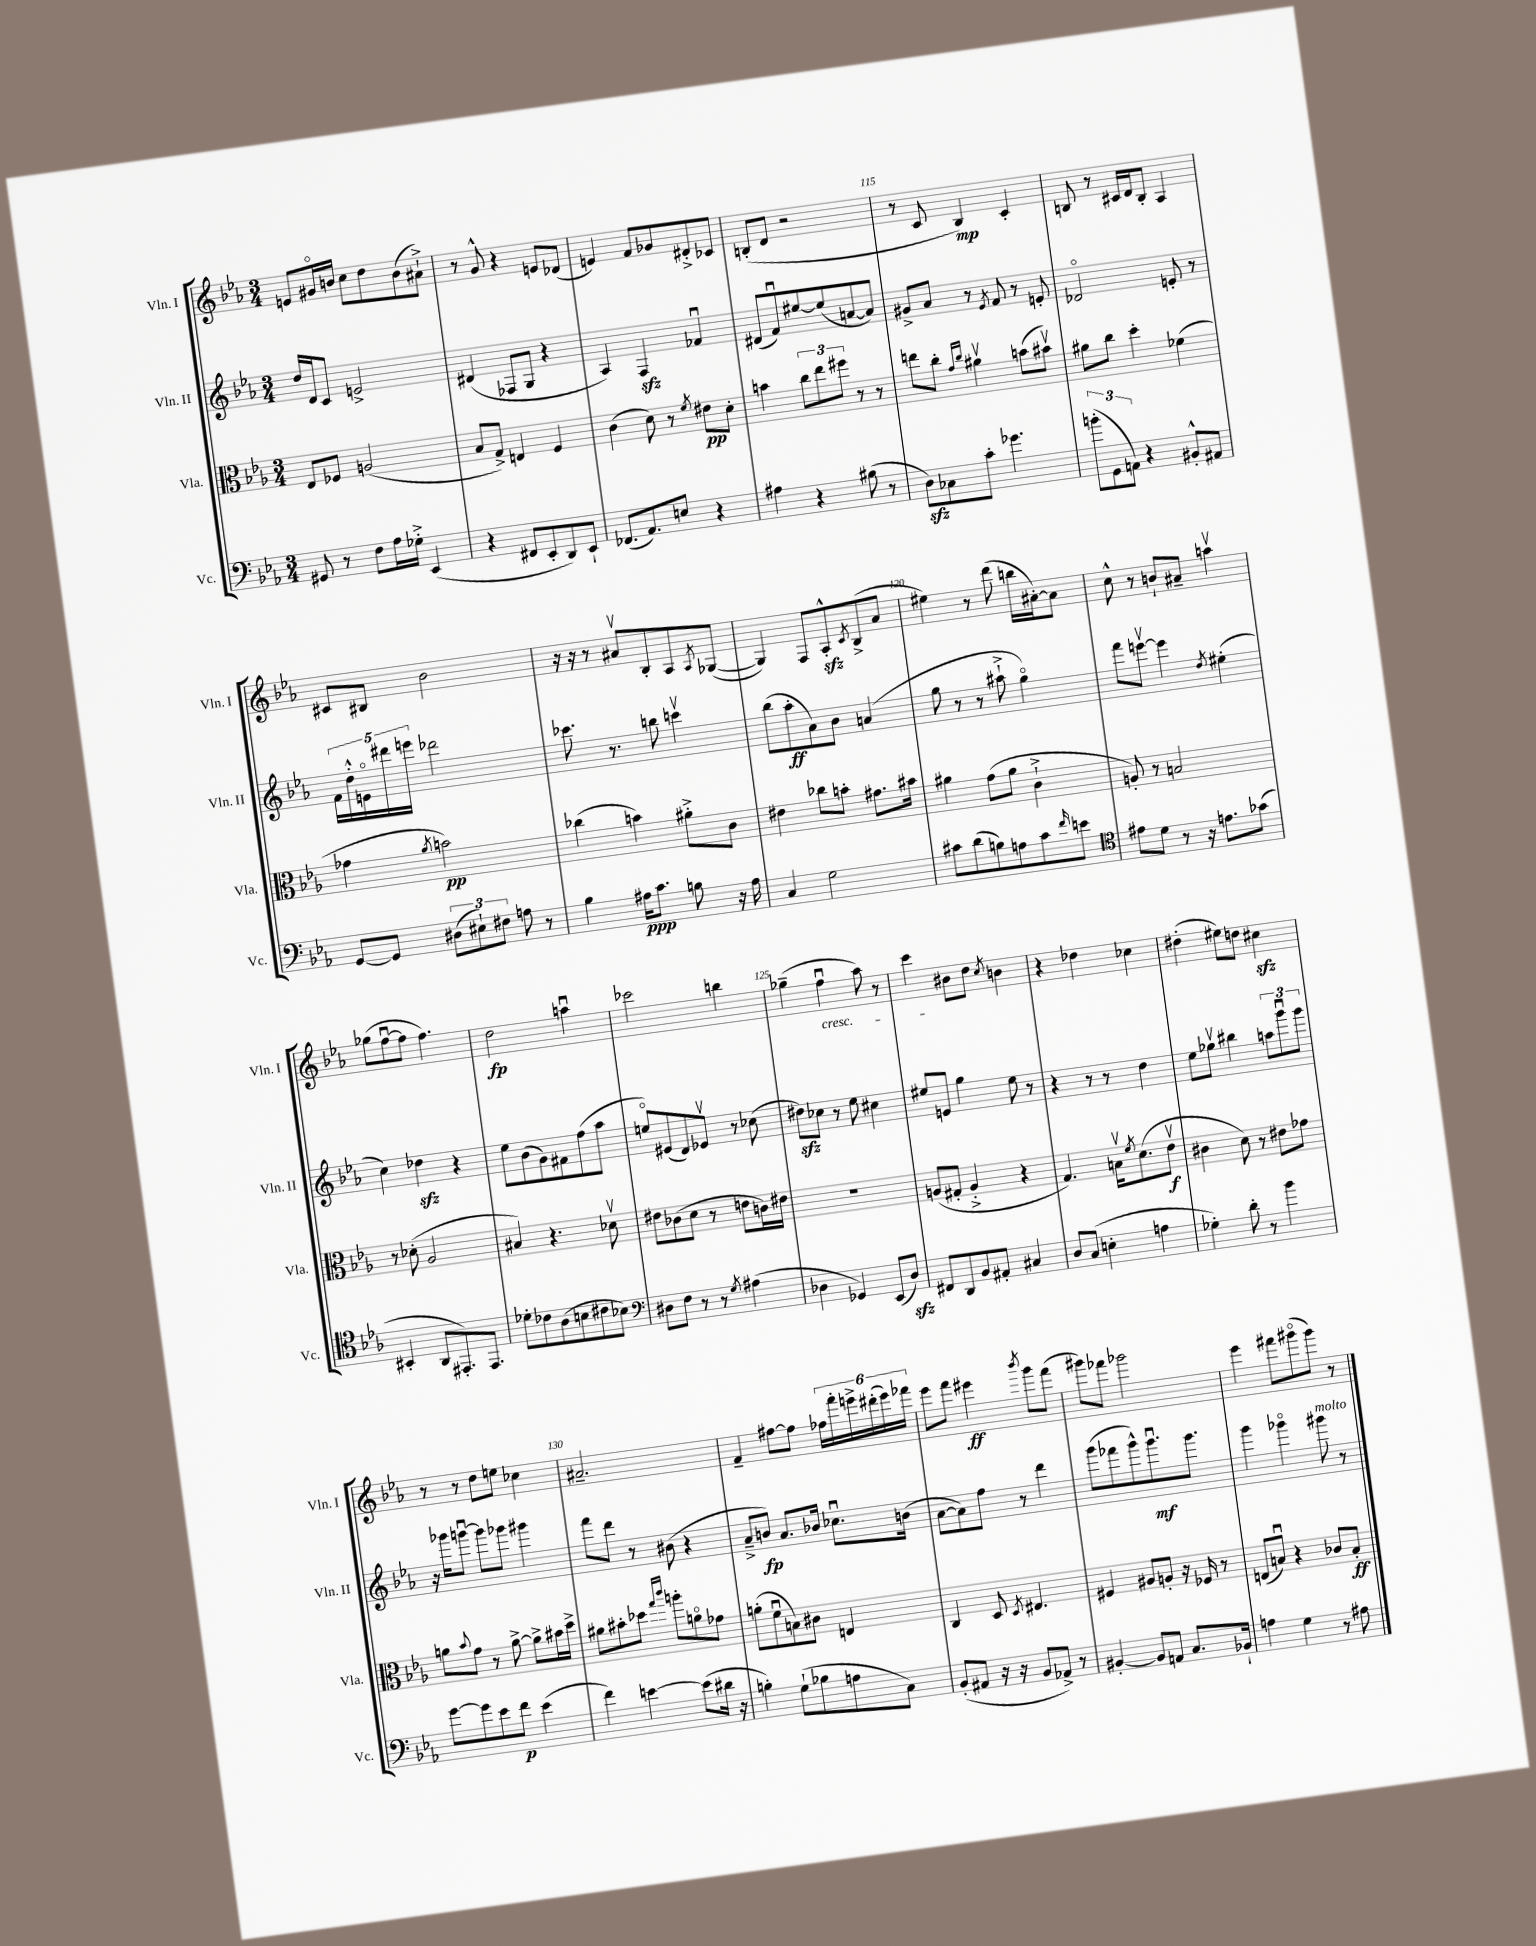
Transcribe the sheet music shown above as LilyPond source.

<<
\new StaffGroup <<
\new Staff = "s0" \with { instrumentName = "Vln. I" shortInstrumentName = "Vln. I" } {
    \clef treble \key ees \major \numericTimeSignature \time 3/4
    e'8 gis'16\flageolet b'16 c''8 d''8 b'8( ais'8-!->) |
    r8 g'8-^ r4 e'8 des'8( |
    e'4) f'8 ges'8 dis'8-.-> ces'8 |
    b8-.( d'8 r2 |
    r8 c'8 bes4\mp) c'4-. |
    b8 r8 cis'16 d'16 b8-. aes4 |
    cis'8 bis8 bes'2 |
    r16 r16 r8 ais'8\upbow bes8-. aes8 \acciaccatura { aes8 } ges8~( |
    ges4) f8 aes8-.-^\sfz \acciaccatura { c'8 } bes8->( aes'8 |
    eis''4) r8 d'''8( b''16 ais'16~-.) ais'8 |
    c''8-^ r8 b'8-! ais'8-- a''4\upbow |
    ges''8( f''8~\downbow f''8 f''4.) |
    d''2\fp a''4\downbow |
    ces'''2 b''4 |
    ges''4--( f''4\downbow\cresc aes''8) r8 |
    c'''4\! bis'8 d''8 \acciaccatura { c''8 } b'4 |
    r4 des''4 ces''4 |
    dis''4-.( eis''8) d''8 cis''4\sfz |
    r8 r8 d''8 e''8 ces''4 |
    ais'2.-- |
    f'4-- fis''8~ fis''8 \tuplet 6/4 { fes''16 f'''16-. e'''16-> dis'''16-.( e'''16) fes'''16 } |
    ees'''8 f'''8 eis'''4\ff \acciaccatura { bes'''8 } g'''8 f'''8( |
    gis'''8) fes'''8 ges'''2 |
    ees'''4 fis'''8 gis'''8\flageolet( gis'''8) r8 \bar "|." |
}
\new Staff = "s1" \with { instrumentName = "Vln. II" shortInstrumentName = "Vln. II" } {
    \clef treble \key ees \major \numericTimeSignature \time 3/4
    d''16 d'16 c'8 e'2-> |
    dis'4( fes8 g8 r4 |
    aes4) f4\sfz fes'4\downbow |
    dis'8( f'8\downbow) eis''8~ eis''8( a'8~ a'8) |
    gis'8-> aes'8 r8 \acciaccatura { ees'8 } f'8 r8 e'8-. |
    des'2\flageolet e'8-. r8 |
    \tuplet 5/4 { f'16 d''16-.-^ e'16\flageolet dis'''16 e'''16 } des'''2 |
    ces'''8. r8. b''8 c'''4\upbow |
    bes''8( aes''8-.\ff aes'8) bes'8 a'4( |
    g''8 r8 r8 ais''8-!-> g''4\flageolet) |
    f'''8 e'''8~\upbow e'''4 \acciaccatura { d''8 } eis''4-.( |
    c''4) des''4\sfz r4 |
    ees''8 bes'8( g'8) fis'8 f''8( aes''8 |
    e''8\flageolet) eis'8( d'8) ees'8\upbow r8 ces''8( |
    dis''8\sfz) ces''8 r8 ees''8 cis''4 |
    eis''8 e'8 g''4 eis''8 r8 |
    r4 r8 r8 d''4 |
    ees''8 ges''8\upbow bis''4 \tuplet 3/2 { a''8 g'''8\downbow g'''8 } |
    r16 ges'''16 g'''8~\downbow g'''8 ges'''8 gis'''4 |
    f'''8 d'''8 r8 bis'8( r4 |
    aes'8---> b'8\fp) aes'8. bes'16 ces''8.\downbow b'16( |
    aes'8~ aes'8) f''8 r8 d'''4 |
    g'''8( fes'''8 g'''8-^) g'''8.\downbow\mf g'''8. |
    g'''4 ges'''4\flageolet gis'''8^\markup { \italic "molto" } r8 \bar "|." |
}
\new Staff = "s2" \with { instrumentName = "Vla." shortInstrumentName = "Vla." } {
    \clef alto \key ees \major \numericTimeSignature \time 3/4
    ees8 fes8 a2( |
    bes8 g8->) e4 f4 |
    c'4( d'8) r8 \acciaccatura { f'8 } eis'8\pp d'8-. |
    b'4 \tuplet 3/2 { c''8 ees''8 fis''8 } r8 r8 |
    e''8 c''8-. \grace { g'16 c''16 } ais'4\upbow b'8( bis'8\upbow) |
    ais'8 c''8 d''4-. fes'4( |
    ges'4 \acciaccatura { aes'8 } b'2\pp) |
    ces''4( b'4) ais'8-.-> c'8 |
    eis'4 ces''8 b'8-. gis'8. bis'16 |
    ais'4 g'8( ais'8 c'4-!-> |
    a8-.) r8 b2 |
    r8 des'8-.( aes2 |
    bis4) r4. des'8\upbow |
    eis'8 ces'8( d'8 r8 e'8 c'16) eis'16 |
    R2. |
    a8( gis8-. a4-.-> r4 |
    g4.) b16\upbow \acciaccatura { f'8 } d'8.( ees'8\upbow\f |
    cis'4 d'8) r8 eis'8 ges'8 |
    a'8 \appoggiatura { bes'8 } g'8 r8 a'8~-> a'8-> bis'16 d''16-> |
    ais'8 bis'8-. des''8 \grace { g''16 c'''16 } a''8-. a'8\flageolet ges'8 |
    a'8-.( f'8\downbow b8) cis'8 e4 |
    c4 d8 \acciaccatura { d8 } eis4. |
    fis4 ais8 a8-. r16 fes16 r8 |
    e8( b8\downbow) r4 ces'8 b8-.\ff \bar "|." |
}
\new Staff = "s3" \with { instrumentName = "Vc." shortInstrumentName = "Vc." } {
    \clef bass \key ees \major \numericTimeSignature \time 3/4
    gis,8 r8 f8 aes16 ges16-.-> ees,4( |
    r4 fis,8 ees,8-. d,8) ees,8-! |
    fes,8.( aes,8.) e8 r4 |
    ais4 r4 bis8( r8 |
    d8\sfz) ces8 c'8-. ges'4. |
    \tuplet 3/2 { b'8-.( g,8 a,8) } r4 bis,8-.-^ ais,8 |
    g,8~ g,8 \tuplet 3/2 { dis8( eis8-!) fis8 } a8 r8 |
    bes4 ais16\ppp c'8. b8 r16 ais16 |
    c4 g2 |
    cis'8 d'8( b8) a8 cis'8 \grace { f'16 } e'8 |
    \clef tenor eis'8 d'8 r8 r16 e'8. ges'8( |
    bis,4-. aes,8 eis,8.-.) eis,8. |
    des'8-. ces'8 aes8( b8 cis'8 bes8) |
    \clef bass dis8 f8 r8 r8 \acciaccatura { g8 } ais4( |
    des4 ges,4) ees,8( des8\sfz) |
    fis,8 d,8 bes,8 ais,8-. cis4 |
    d8 c8( e4-. a4 |
    ges4-.) d'8-. r8 bes'4 |
    g'8~ g'8 ees'8 f'8\p ees'4( |
    f'4) e'4~ e'8( dis'16 r16 |
    b4-.) g8-!( bes8 a8 c8) |
    bes,8-.( ais,8 r16 r16 bes,8 aes,8->) r8 |
    bis,4~-. bis,8 a,8 c8. bes,16-! |
    a4 g4 r8 ais8 \bar "|." |
}
>>
>>
\layout { \context { \Score currentBarNumber = #111 \override BarNumber.break-visibility = ##(#f #t #t) barNumberVisibility = #(every-nth-bar-number-visible 5) } }
